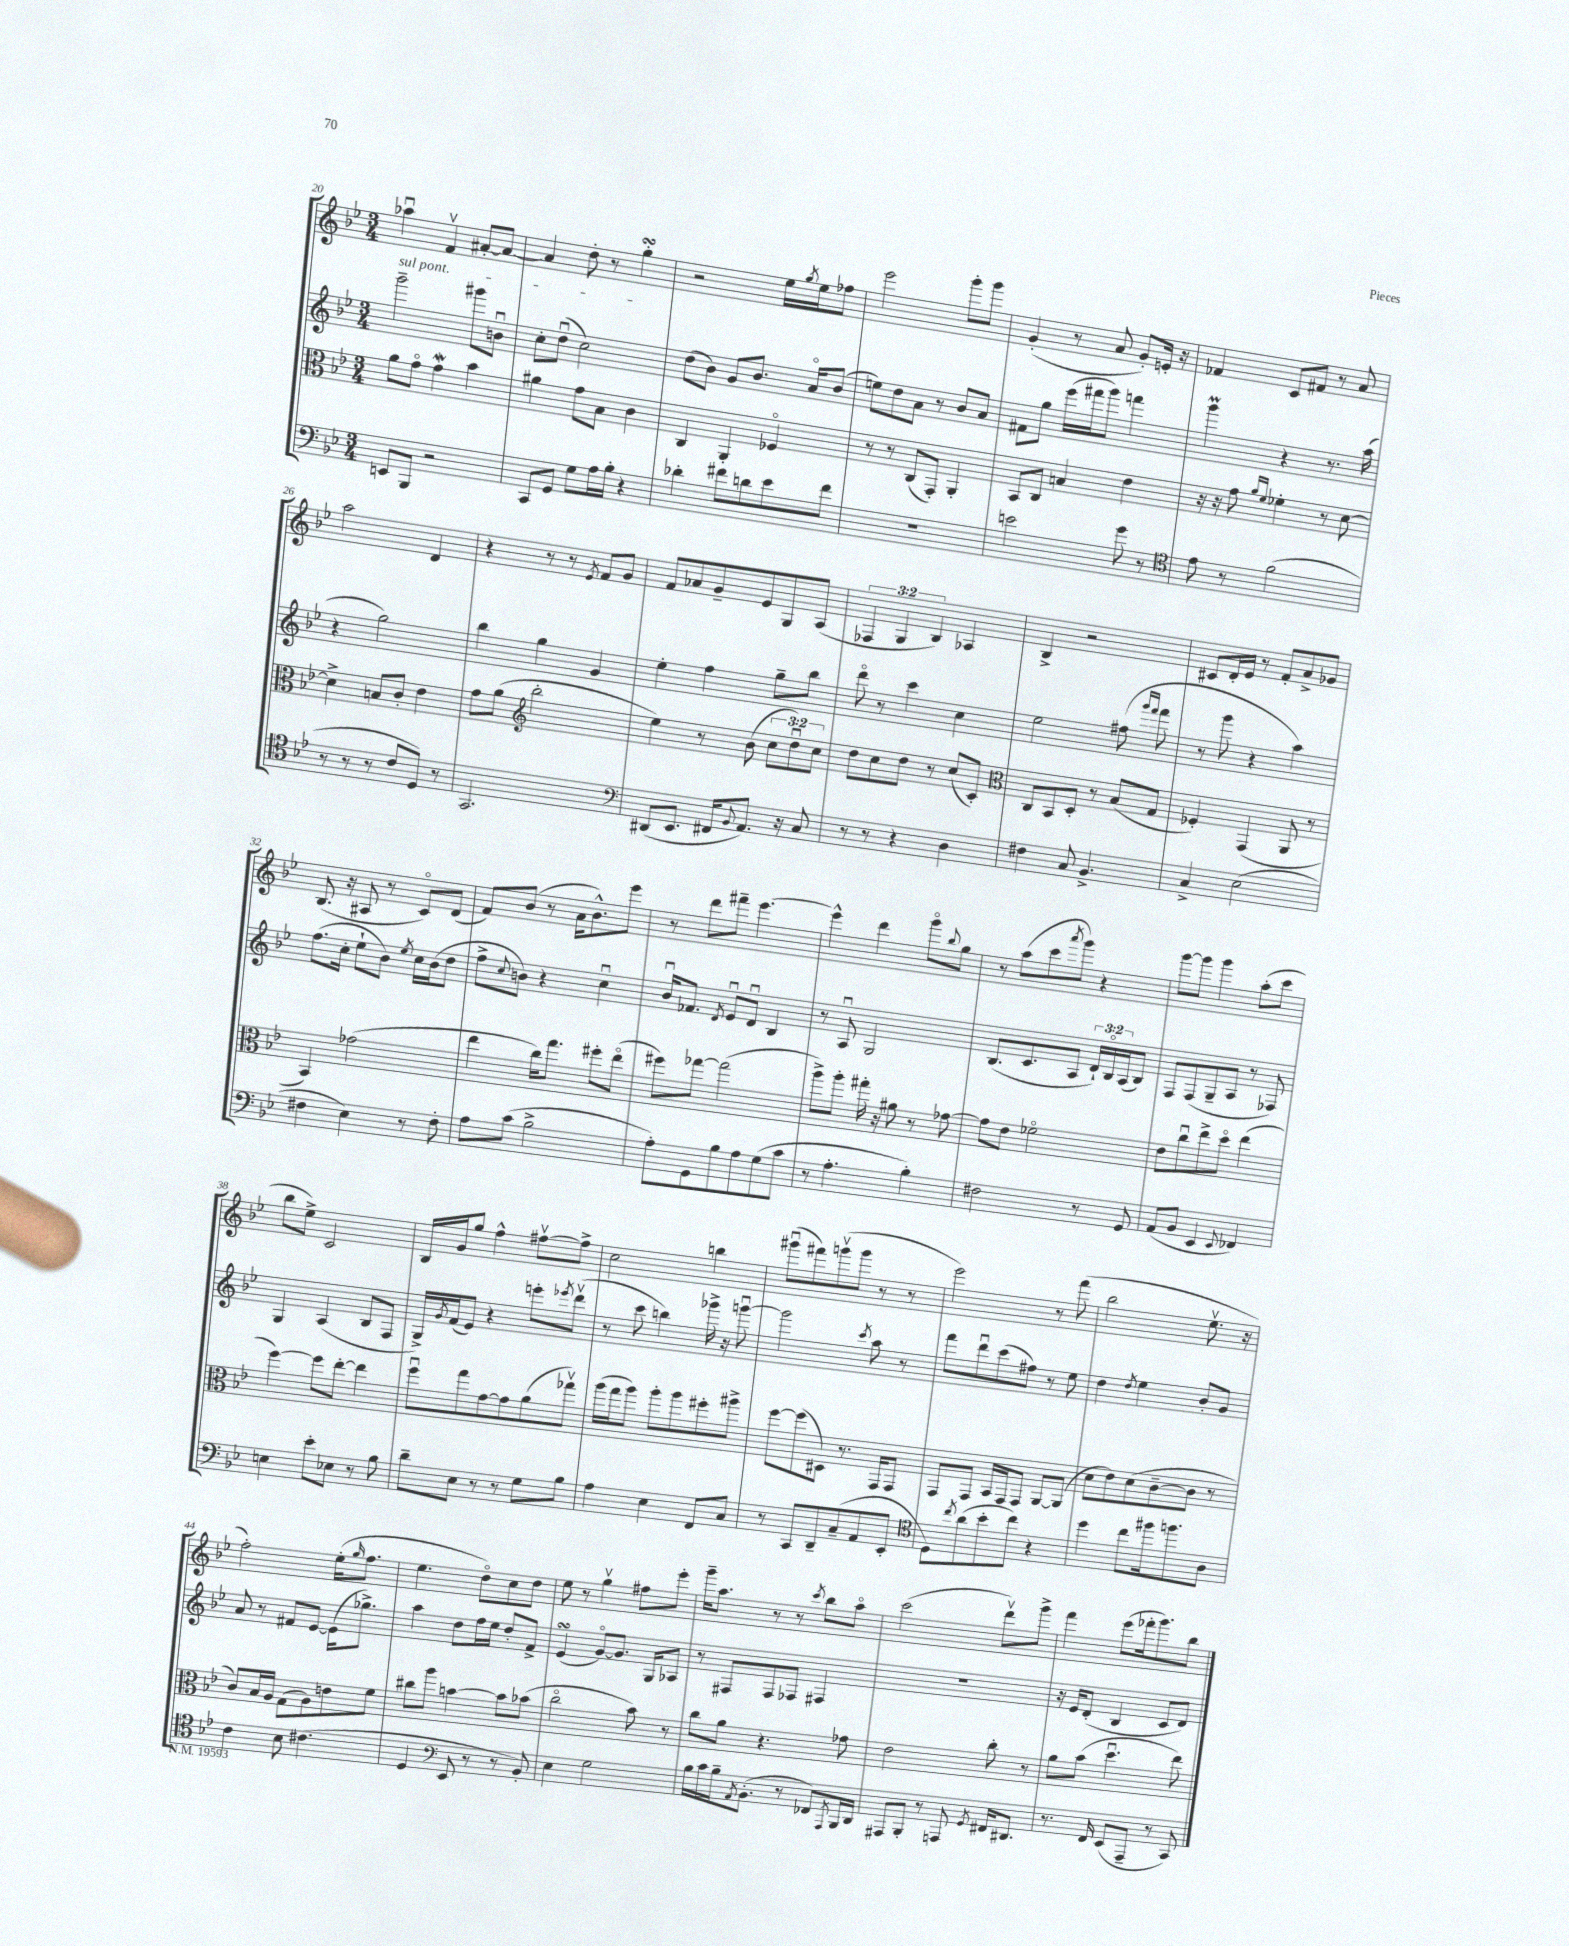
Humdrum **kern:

**kern	**kern	**kern	**kern
*part4	*part3	*part2	*part1
*staff4	*staff3	*staff2	*staff1
*clefF4	*clefC3	*clefG2	*clefG2
*k[b-e-]	*k[b-e-]	*k[b-e-]	*k[b-e-]
*M3/4	*M3/4	*M3/4	*M3/4
=20	=20	=20	=20
!	!	!LO:TX:a:i:t=sul pont.	!
8EEn/L	8a\L	2ggg~\	4aa-Xu\
8BBB-/J	8g\J	.	.
2r	4gW\	.	4fv/
.	4b-\	8ggg#X\L	[8a#X'/L
.	.	8bnu\J	8a#/J_
=21	=21	=21	=21
8CC/L	4a#X\	8cc'\L	4a#/]
8GG/J	.	(8ddu\J	.
8G\L	8g\L	2cc\)	8dd'\
16A\L	8B-\J	.	8r
16B-'\JJ	.	.	.
4r	4c\	.	4ggsSSS'\
=22	=22	=22	=22
4d-X'\	4C/	(8dd\L	2r
.	.	8b-\J)	.
8f#X\L	4AA'/	8g/L	.
8dn\	.	8.b-/J	.
8e-\	4F-X/	.	16ee-\LL
.	.	.	8qgg/
.	.	16a/KL	16ee-\J
8f#\J	.	(8b-/J	8ff-X\J
=23	=23	=23	=23
2.r	8r	8een\L)	2eee-\
.	8r	8dd\	.
.	(8C/L	8a\J	.
.	8GG'/J)	8r	.
.	4AA'/	8b-/L	8ggg'\L
.	.	8a/J	8ggg\J
=24	=24	=24	=24
2en\	8BB-/L	8f#X\L	(4g'/
.	8C/J	8gg\J	.
.	4Bn/	(16eee-\LL	8r
.	.	16fff#X\J	.
.	.	8ggg\J)	8a/
8g\	4e-\	4fffn\	8g'/L)
8r	.	.	16en'/Jk
.	.	.	16r
=25	=25	=25	=25
*clefC4	*	*	*
8e-\	16r	4gggM\	4f-X/
.	16r	.	.
8r	8g\	.	.
.	16qqa/LL	.	.
.	16qqf/JJ	.	.
(2f\	4f-X'\	4r	8c/L
.	.	.	8f#X/J
.	8r	8.r	8r
.	[8d\	.	8a/
.	.	(16aa\	.
!!LO:LB:g=z
=26	=26	=26	=26
8r	4d^\]	4r	2aa\
8r	.	.	.
8r	8Bn/L	2gg\)	.
8c/L	8c'/J	.	.
8D/J)	4e-\	.	4d/
8r	.	.	.
=27	=27	=27	=27
2.GG/	8g\L	4bb-\	4r
.	(8a\J	.	.
*	*clefG2	*	*
.	2bb-'\	4gg\	8r
.	.	.	8r
.	.	.	8qe-/
.	.	4g/	8f/L
.	.	.	8g/J
=28	=28	=28	=28
*clefF4	*	*	*
(8DD#X/L	4ee-\)	4ee-'\	8f/L
8.EE-/J	.	.	8a-X/
.	8r	4ff\	8g~/
16FF#X/KL	.	.	.
8qqBB-/	.	.	.
8.AA/J)	(8b-\	.	8e-/
.	12cc\L	8gg~\L	8G/
16r	.	.	.
.	12ddu\)	.	.
8C/	.	8bb-\J	(8A/J
.	12cc\J	.	.
=29	=29	=29	=29
8r	8dd\L	8ddd\	6F-X/
8r	8cc\	8r	.
.	.	.	6G/
4r	8dd\J	4ccc\	.
.	.	.	6B-/)
.	8r	.	.
4D\	(8cc/L	4cc\	4A-X/
.	8c'/J)	.	.
=30	=30	=30	=30
*	*clefC3	*	*
4F#X\	8C/L	2ee-\	4B-^/
.	8BB-/	.	.
8C/	8D'/J	.	2r
4.BB-^/	8r	.	.
.	(8B-/L	(8ff#X\	.
.	.	16qqggg/LL	.
.	.	16qqfff/JJ	.
.	8G/J	8fff\	.
=31	=31	=31	=31
4C^/	4F-X'/)	8r	8c#X/L
.	.	8ggg\	16d'/L
.	.	.	16e-/JJ
(2E-\	(4GG/	4r	8r
.	.	.	8f'/L
.	8AA/	4aa\)	8a^/
.	8r	.	8g-X/J
!!LO:LB:g=z
=32	=32	=32	=32
4F#X\	4BB-/)	(8.ff\L	(8.B-/
.	.	16cc'\Jk	16r
4E-\)	(2g-X\	8ee-`\L	8A#X/
.	.	8b-\J)	8r
.	.	8qee-/	.
8r	.	16cc\LL	8c/L)
.	.	(16b-\J	.
8F#'\	.	8dd\J	(8d/J
=33	=33	=33	=33
8A\L	4ee-\	8ff^\L	8f/L)
.	.	8qqcc/	.
(8c\J	.	8bn\J)	(8b-/J
2B-^\	16cc\KL)	4r	8r
.	8.gg\J	.	.
.	.	.	16a\KL
.	.	.	8.b-^^\)
.	8ff#X'\L	4ccu\	.
.	(8ee-\J	.	8eee-\J
=34	=34	=34	=34
8A'\L)	8ff#X\L)	16b-u/KL	8r
.	.	8.f-X/J	.
8GG\	[8gg-X\J	.	8ddd\L
.	.	8qd/	.
8B-\	(2gg-\]	8e-u/L	8fff#X~\J
8A\	.	8du/J	[4.eee-\
(8G\	.	4B-/	.
8c\J	.	.	.
=35	=35	=35	=35
8r	8aa^\L)	8r	4eee-^^\]
4.A'\	8aa'\J	8Au/	.
.	16gg#X'\	2G/	4ddd\
.	16r	.	.
.	8a#X\	.	.
4B-'\)	8r	.	8ggg\L
.	.	.	8qqbb-/
.	[8g-X\	.	8gg\J
=36	=36	=36	=36
2F#X\	8g-\L]	(8.B-/L	8r
.	8e-\J	.	(8aa\L
.	.	8.c/	.
.	2f-X\	.	8ccc\
.	.	.	8qaaa/
.	.	8A/J	8ggg\J)
8r	.	24d`/LL)	4r
.	.	24B-/	.
.	.	(24A/J	.
8GG/	.	8B-/J)	.
=37	=37	=37	=37
(8AA/L	8e-\L	8F/L	[8ggg\L
8BB-/J	8ccu\	(8F/	8ggg\J]
4EE-/	8ee-^\	8G~/	4ggg\
.	8dd\J	8A/J	.
8qqEE-/	.	.	.
4FF-X/)	(4ee-\	8r	(8aa'\L
.	.	8F-X/)	8ccc\J
!!LO:LB:g=z
=38	=38	=38	=38
4En\	[4ff\)	4G/	8bb-\L
.	.	.	8ee-^\J)
8e-'\L	8ff\L]	(4A/	2c/
8E-X\J	[8ee-'\J	.	.
8r	4ee-\]	8B-/L	.
8B-\	.	8F/J	.
=39	=39	=39	=39
8d~\L	8ffu\L	16G^/LL)	16B-/LL
.	.	8qg/	.
.	.	(16f/J	16g/J
8E-\J	8gg\	8e-/J)	8gg/J
8r	[8g\	4r	4ff^^\
8r	8g\]	.	.
8G\L	(8a\	8eeen'\L	[8ff#Xv\L
.	.	8qeee-X/	.
8B-\J	8gg-Xv\J)	(8dddv\J	8ff#^\J]
=40	=40	=40	=40
4A\	(16aa\LL	8r	2cc\
.	16gg\J	.	.
.	8aa\J)	8ccc\	.
4E-\	8aa'\L	4bbn\)	.
.	8aa\	.	.
8FF/L	8ff#X'\	16ggg-X^\	4bbn\
.	.	16r	.
8C/J	8aa#X^\J	[8gggnu\	.
=41	=41	=41	=41
8r	[8ff\L	2ggg\]	(8ggg#Xu\L
8CC/L	(8ff\]	.	8fff#X\)
8DD~/	8D#X\J)	.	(8gggnv\
(8C~/	8.r	.	8ggg\J
.	.	8qccc/	.
8AA/	.	8aa\	8r
.	16GG/KL	.	.
8EE-'/J	8GG/J	8r	8r
=42	=42	=42	=42
*clefC4	*	*	*
8D\L)	8GG/L	8fff\L	2eee-\)
8qcc/	.	.	.
(8a\	8GG/J	8dddu\	.
8b-'\	16BB-/LL	(8ccc\	.
.	16GG/J	.	.
8cc\J)	8GG/J	8ff#X\J)	.
4r	[8AA/L	8r	8r
.	(8AA/J]	8ee-\	(8fff\
=43	=43	=43	=43
4dd\	8d\L	4dd\	2bb-\
.	8e-\)	.	.
.	.	8qdd/	.
8cc\L	(8d\	4ee-\	.
16ff#X\k	[8c~\	.	.
8.ffn\	.	.	.
.	8c\J]	8b-'/L	8.ee-v\
8A\J	8r	8g/J	.
.	.	.	16r
!!LO:LB:g=z
=44	=44	=44	=44
4c\	8c/L)	8a/	2ff'\)
.	16B-/L	8r	.
.	16A/JJ	.	.
8B-\	(8G\L	8f#X/L	.
(4.c#X\	8A\)	[8e-/J	.
.	8en\	(16e-\KL]	(16ee-'\KL
.	.	.	16qqgg/
.	.	8.gg-X^\J)	8.ff\J
.	8f\J	.	.
=45	=45	=45	=45
4D/	8cc#X\L	4aa\	4.ee-\
.	8aa\J	.	.
*clefF4	*	*	*
8EE-/	[4bn\	8dd\L	.
8r	.	16ff\L	8dd\L)
.	.	16ee-\JJ	.
8r	8b\L]	8dd'/L	8cc\
8BB-'/)	(8b-X\J	8f^/J	8dd\J
=46	=46	=46	=46
4E-\	2cc\	(4e-sSSs/	8ee-\
.	.	.	8r
2G\	.	[8g/L)	4ggv\
.	.	8.g/J]	.
.	8b-\)	.	8ff#X\L
.	.	16G/KL	.
.	8r	8A-X/J	8eee-'\J
=47	=47	=47	=47
16B-\LL	8cc\L	8r	16ggg~\KL
16c\	.	.	8.aa\J
16B-~\J	8a\J	8F#X/L	.
8qAA/	.	.	.
(8.BB-'\J	.	.	.
.	4.r	8F#/	8r
8r	.	8F-X/J	8r
.	.	.	8qccc/
8FF-X/L)	.	4F#X/	8bb-\L
8qAAA/	.	.	.
16BBB-/L	8g-X\	.	8aa\J
16DD/JJ	.	.	.
=48	=48	=48	=48
8AAA#X/L	2e-\	2.r	(2ccc\
8BBB-'/J	.	.	.
8r	.	.	.
8AAAn/	.	.	.
8qGG/	.	.	.
16FF#X/KL	8cc'\	.	8dddv\L)
8.DD#X/J	.	.	.
.	8r	.	8ggg^\J
=49	=49	=49	=49
8.r	8a\L	16r	4fff\
.	.	16e-/KL	.
.	(8b-\J	(8d'/J	.
16FF/	.	.	.
(8EE-/L	4.ddu\	4B-/	(8eee-\L
8AAA~/J	.	.	16fff-X'\k
.	.	.	8.ggg\)
8r	.	8c/L	.
8CC/)	8ee-\)	8d/J)	8bb-\J
==	==	==	==
*-	*-	*-	*-
